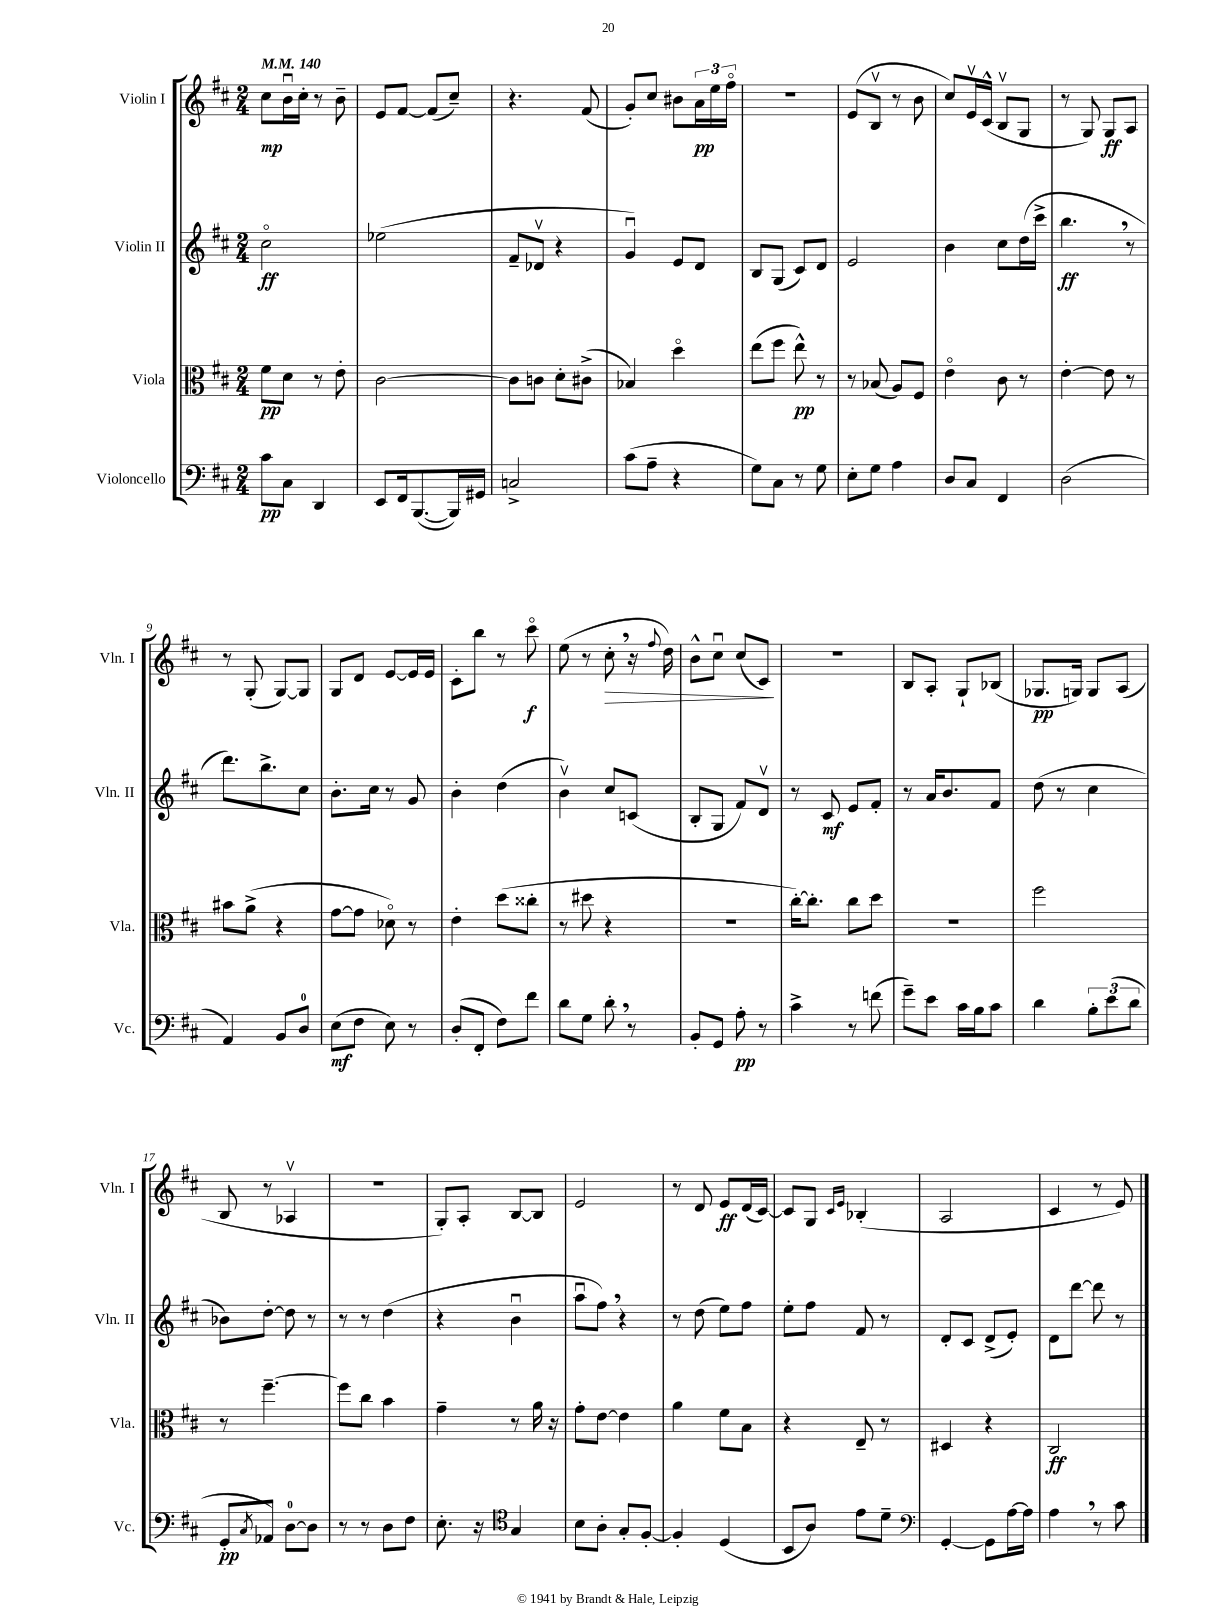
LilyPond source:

<<
\new StaffGroup <<
\new Staff = "s0" \with { instrumentName = "Violin I" shortInstrumentName = "Vln. I" } {
    \clef treble \key d \major \numericTimeSignature \time 2/4 \tempo 4 = 140
    cis''8\mp b'16\downbow cis''16-. r8 b'8-- |
    e'8 fis'8~ fis'8( cis''8--) |
    r4. fis'8( |
    g'8-.) cis''8 bis'8 \tuplet 3/2 { a'16\pp e''16 fis''16\flageolet } |
    r2 |
    e'8( b8\upbow r8 b'8 |
    cis''8) e'16\upbow cis'16-^( b8\upbow g8 |
    r8 g8) g8\ff a8 |
    r8 g8-.( g8~) g8 |
    g8 d'8 e'8~ e'16 e'16 |
    cis'8-. b''8 r8 cis'''8\flageolet\f |
    e''8( r8 cis''8-.\> \breathe r16 \appoggiatura { fis''8 } d''16) |
    b'8-^ cis''8\downbow cis''8( cis'8\!) |
    R2 |
    b8 a8-. g8-! bes8( |
    ges8.\pp g16) g8 a8( |
    b8 r8 aes4\upbow |
    r2 |
    g8-.) a8-. b8~ b8 |
    e'2 |
    r8 d'8 e'8\ff d'16( cis'16~) |
    cis'8 g8 \grace { cis'16 e'16 } bes4-.( |
    a2 |
    cis'4 r8 e'8) \bar "|." |
}
\new Staff = "s1" \with { instrumentName = "Violin II" shortInstrumentName = "Vln. II" } {
    \clef treble \key d \major \numericTimeSignature \time 2/4
    cis''2\flageolet\ff |
    ees''2( |
    fis'8-- des'8\upbow r4 |
    g'4\downbow) e'8 d'8 |
    b8 g8( cis'8) d'8 |
    e'2 |
    b'4 cis''8 d''16( cis'''16-> |
    b''4.\ff \breathe r8 |
    d'''8.) b''8.-> cis''8 |
    b'8.-. cis''16 r8 g'8 |
    b'4-. d''4( |
    b'4\upbow) cis''8 c'8( |
    b8-. g8 fis'8) d'8\upbow |
    r8 cis'8\mf e'8 fis'8-. |
    r8 a'16 b'8. fis'8 |
    d''8( r8 cis''4 |
    bes'8) d''8~-. d''8 r8 |
    r8 r8 d''4( |
    r4 b'4\downbow |
    a''8\downbow fis''8) \breathe r4 |
    r8 d''8( e''8) fis''8 |
    e''8-. fis''8 fis'8 r8 |
    d'8-. cis'8 d'8->( e'8-.) |
    d'8 d'''8~ d'''8 r8 \bar "|." |
}
\new Staff = "s2" \with { instrumentName = "Viola" shortInstrumentName = "Vla." } {
    \clef alto \key d \major \numericTimeSignature \time 2/4
    fis'8\pp d'8 r8 e'8-. |
    cis'2~ |
    cis'8 c'8 d'8-. cis'8->( |
    bes4) d''4\flageolet |
    e''8( fis''8 e''8-^\pp) r8 |
    r8 bes8( a8) fis8 |
    e'4\flageolet cis'8 r8 |
    e'4~-. e'8 r8 |
    bis'8 a'8->( r4 |
    g'8~ g'8 des'8\flageolet) r8 |
    e'4-. d''8( cisis''8-. |
    r8 dis''8 r4 |
    R2 |
    cis''16~-.) cis''8.-. cis''8 d''8 |
    R2 |
    fis''2 |
    r8 fis''4.~-- |
    fis''8 cis''8 b'4 |
    g'4-- r8 a'16 r16 |
    g'8-. e'8~ e'4 |
    a'4 fis'8 b8 |
    r4 e8-- r8 |
    dis4 r4 |
    cis2\ff \bar "|." |
}
\new Staff = "s3" \with { instrumentName = "Violoncello" shortInstrumentName = "Vc." } {
    \clef bass \key d \major \numericTimeSignature \time 2/4
    cis'8\pp cis8 d,4 |
    e,8 fis,16 b,,8.~( b,,16) gis,16 |
    c2-> |
    cis'8( a8-- r4 |
    g8) cis8 r8 g8 |
    e8-. g8 a4 |
    d8 cis8 fis,4 |
    d2( |
    a,4) b,8 d8-0 |
    e8\mf( fis8 e8) r8 |
    d8-.( fis,8-. fis8) fis'8 |
    d'8 g8 d'8-. \breathe r8 |
    b,8-. g,8 a8-.\pp r8 |
    cis'4-> r8 f'8( |
    g'8--) e'8 cis'16 b16 cis'8 |
    d'4 \tuplet 3/2 { b8-. e'8( d'8 } |
    g,8-.\pp \acciaccatura { cis8 } aes,8) d8-0~ d8 |
    r8 r8 d8 fis8 |
    e8.-. r16 \clef tenor g4 |
    b8 a8-. g8-. fis8~-. |
    fis4-. d4( |
    b,8 a8) e'8 d'8-- |
    \clef bass g,4~-. g,8 a16~ a16 |
    a4 \breathe r8 cis'8 \bar "|." |
}
>>
>>
